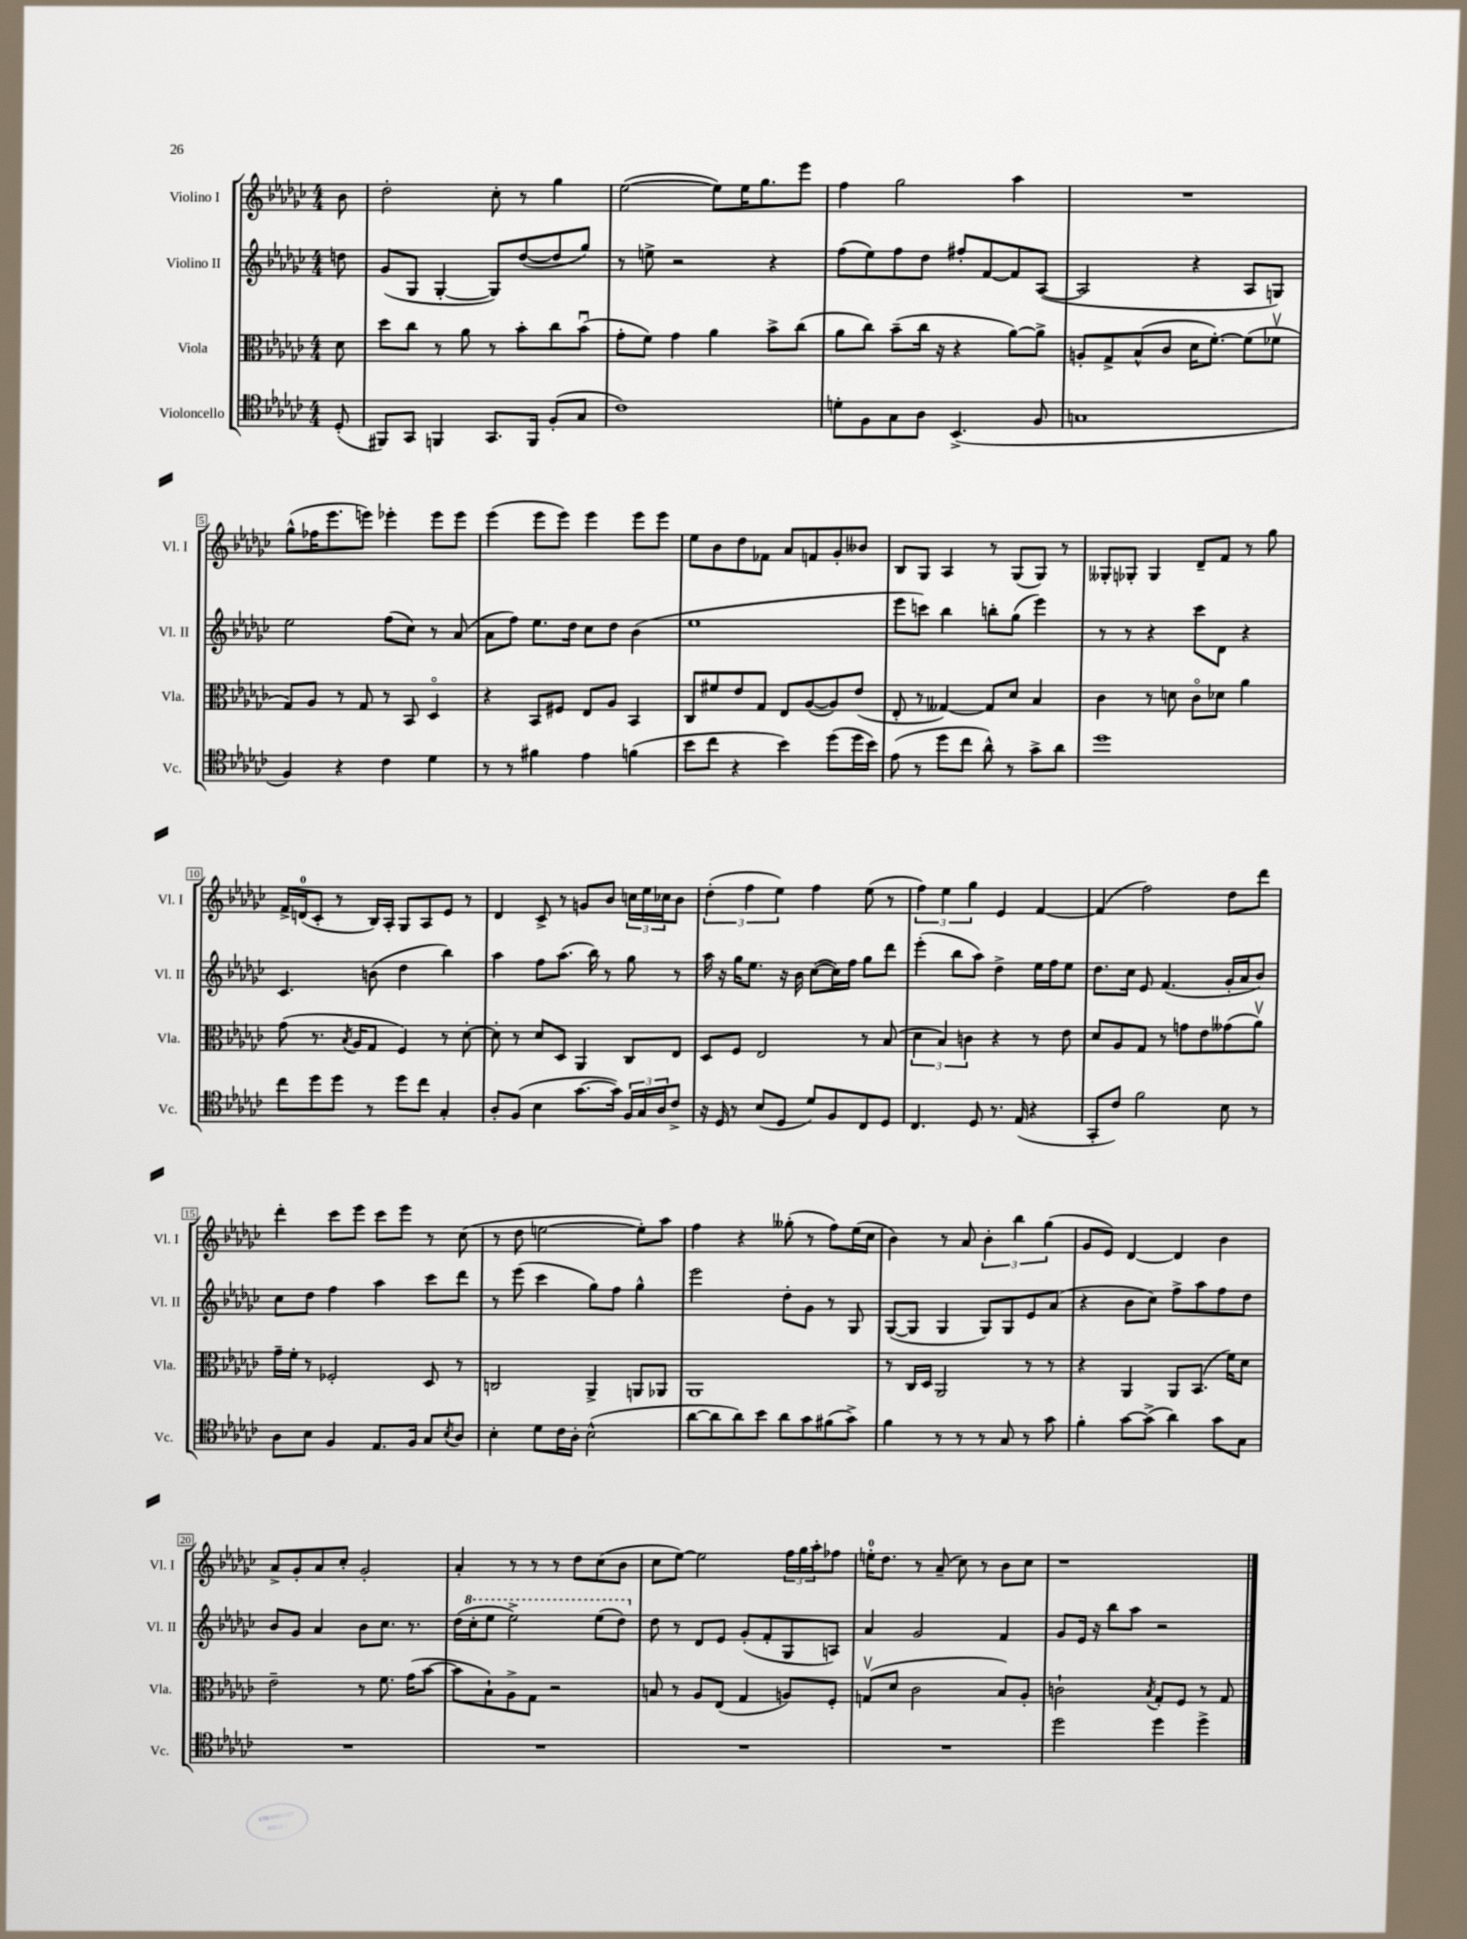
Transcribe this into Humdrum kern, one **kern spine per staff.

**kern	**kern	**kern	**kern
*staff4	*staff3	*staff2	*staff1
*clefC4	*clefC3	*clefG2	*clefG2
*k[b-e-a-d-g-c-]	*k[b-e-a-d-g-c-]	*k[b-e-a-d-g-c-]	*k[b-e-a-d-g-c-]
*M4/4	*M4/4	*M4/4	*M4/4
(8D-'/	8d-\	8dd\	8b-\
=	=	=	=
8FF#/L)	8dd-\L	(8g-/L	2dd-'\
8GG-/J	8cc-\J	8G-/J	.
4FF/	8r	[4G-'/	.
.	8a-\	.	.
8.GG-/L	8r	8G-/]L)	8cc-'\
.	8b-'\L	([8dd-/	8r
16FF/Jk	.	.	.
(8F'/L	8cc-\	8dd-/]	4gg-\
8G-/J	(8b-u\J	8gg-/J)	.
=	=	=	=
1c-)	8g-'\L	8r	([2ee-\
.	8f\J)	8ee^\	.
.	4g-\	2r	.
.	4a-\	.	8ee-\]L)
.	.	.	16ee-\K
.	.	.	8.gg-\
.	8b-^\L	4r	.
.	(8cc-\J	.	8eee-\J
=	=	=	=
8d'\L	8a-\L	(8ff\L	4ff\
8F\	8cc-\J)	8ee-\)	.
8G-\	(8b-~\L	8ff\	2gg-\
8A-\J	16cc-\Jk	8dd-\J	.
.	16r	.	.
(4.BB-^/	4r	8ff#'/L	.
.	.	[8f/	.
.	[8a-\L)	8f/]	4aa-\
8F/	8a-^\]J	([8A-/J	.
=	=	=	=
1G	8A'/L	2A-/]	1r
.	8G-^/	.	.
.	(8B-^^/	.	.
.	8c-/J	.	.
.	16d-\LK	4r	.
.	[8.f'\J)	.	.
.	(8f\]L	8A-/L	.
.	8f-v\J	8G/J)	.
=	=	=	=
4F/)	8G-/L)	2ee-\	(8gg-^^\L
.	8A-/J	.	16ff-\K
.	.	.	8.eee-\
4r	8r	.	.
.	8G-/	.	8eee\J)
4c-\	8r	(8ff\L	4eee-'\
.	8BB-/	8cc-\J)	.
4d-\	4D-o/	8r	8eee-\L
.	.	(8a-/	8eee-\J
=	=	=	=
8r	4r	8a-\L	(4eee-\
8r	.	8ff\J)	.
4f#\	8BB-/L	8.ee-\L	8eee-\L
.	8F#/J	.	8eee-\J)
.	.	16dd-\Jk	.
4e-\	8E-/L	8cc-\L	4eee-\
.	8A-/J	8dd-\J	.
(4f\	4BB-/	(4b-\	8eee-\L
.	.	.	8eee-\J
=	=	=	=
8b-\L	8C-/L	1ee-	8ee-\L
8cc-\J	8f#/	.	8b-\
4r	8e-/	.	8dd-\
.	8G-/J	.	8f-\J
4b-\)	8E-/L	.	8a-/L
.	([8A-/	.	8f/
(8dd-\L	8A-/])	.	8g-'/
16dd-\L	(8e-/J	.	8b--/J
16b-\JJ)	.	.	.
=	=	=	=
(8e-\	8E-'/	8eee-\L	8B-/L
8r	8r	8ccc\J)	8G-/J
8dd-\L	[4G--/)	4bb-\	4A-/
8cc-\J	.	.	.
8a-^^\)	8G--/]L	8bb'\L	8r
8r	8d-/J	(8gg-\J	(8G-/L
8g-^\L	4B-/	4eee-\)	8G-/J)
8a-\J	.	.	8r
=	=	=	=
1dd-	4c-\	8r	8G--'/L
.	.	8r	8G-'/J
.	8r	4r	4G-/
.	8d\	.	.
.	8c-o\L	8ccc-\L	8d-~/L
.	8d-\J	8d-\J	8f/J
.	4a-\	4r	8r
.	.	.	8gg-\
=	=	=	=
8cc-\L	(8g-\	4.c-/	16f^/LL
.	.	.	(16d/J
8dd-\	8.r	.	8c-'/J
8dd-\J	.	.	8r
.	8qB-/	.	.
.	16A-/LK	.	.
8r	8G-/J	(8b\	16B-/LL)
.	.	.	16A-'/JJ
8dd-\L	4F/)	4dd-\	8G-/L
8cc-\J	.	.	8A-/
4G-'/	8r	4bb-\)	8e-/J
.	[8d-'\	.	8r
=	=	=	=
8A-'/L	8d-'\]	4aa-\	4d-/
(8F/J	8r	.	.
4B-\	8d-/L	8ff\L	8c-^/
.	8D-/J	(8.aa-\J	8r
[8.g-\L	4AA-/	.	8g/L
.	.	16bb-\)	.
.	.	8r	8b-/J
16g-\]Jk)	.	.	.
24F/LL	8C-/L	8gg-\	24cc\LL
24G-/	.	.	24ee-\
24A-/J	.	.	24cc-\J
8c-^/J	8E-/J	8r	8b-\J
=	=	=	=
16r	8D-/L	16aa-\	(6dd-'\
16D-/	.	16r	.
8r	8F/J	16gg-\LK	.
.	.	.	6ff\
.	.	8.ee-\J	.
(8B-/L	2E-/	.	.
.	.	.	6ee-\)
8D-/J	.	16r	.
.	.	16b-\	.
8d-/L)	.	([8cc-\L	4ff\
8F/	.	16cc-\]L)	.
.	.	16ff\JJ	.
8C-/	8r	8gg-\L	(8ee-\
8D-/J	(8B-/	8ddd-\J	8r
=	=	=	=
4.C-/	6d-\	(4eee-'\	6ff\)
.	6B-/)	.	6ee-\
.	.	8bb-\L	.
.	6c\	.	6gg-\
8D-/	.	8aa-\J)	.
8.r	4r	4dd-^\	4e-/
(16E-/	.	.	.
4r	8r	16ee-\LL	[4f/
.	.	16ff\J	.
.	8e-\	8ee-\J	.
=	=	=	=
8GG-'/L	8d-/L	8.dd-\L	(4f/]
8c-/J)	8A-/	.	.
.	.	16cc-\Jk	.
2f\	8G-/J	8e-/	2ff\)
.	8r	(4.f/	.
.	8g\L	.	.
.	8e-\	.	.
8B-\	(8g--\	16g-'/LL	8dd-\L
.	.	16a-/J	.
8r	8a-v\J)	8b-/J)	8ddd-\J
=	=	=	=
8A-\L	16g-~\LL	8cc-\L	4ddd-'\
.	16f'\JJ	.	.
8B-\J	8r	8dd-\J	.
4F/	2F-'/	4ff\	8ccc-\L
.	.	.	8eee-\J
8.E-/L	.	4aa-\	8ccc-\L
.	.	.	8eee-\J
16F/Jk	.	.	.
8G-/L	8D-/	8ccc-\L	8r
8qB-/	.	.	.
8A-/J	8r	8ddd-\J	(8cc-\
=	=	=	=
4B-'\	2C/	8r	8r
.	.	(8eee-\	8dd-\
8d-\L	.	4ccc-\	[2ee\
16c-\L	.	.	.
16A-'\JJ	.	.	.
(2B-^^\	4AA-^/	8gg-\L)	.
.	.	8ff\J	.
.	8AA/L	4gg-^^\	8ee'\]L)
.	8AA-/J	.	8aa-\J
=	=	=	=
[8a-\L	1AA-	2eee-\	4ff\
8a-\]	.	.	.
8a-\)	.	.	4r
8b-\J	.	.	.
8a-\L	.	8dd-'\L	(8gg--'\
8g-\	.	8g-\J	8r
(8f#\	.	8r	8ff\L)
8g-^\J)	.	8G-/	(16ee-\L
.	.	.	16cc-\JJ
=	=	=	=
4f\	8r	([8G-/L	4b-\)
.	16C-/LL	8G-/]J	.
.	16D-/JJ	.	.
8r	2AA-/	4G-/	8r
8r	.	.	8a-/
8r	.	8G-/L)	6b-'\
8G-/	.	8G-/	.
.	.	.	6bb-\
8r	8r	8e-/	.
.	.	.	(6gg-\
8g-\	8r	(8a-/J	.
=	=	=	=
4f'\	4r	4r	8g-/L
.	.	.	8e-/J)
[8g-\L	4AA-/	8b-\L	[4d-/
(8g-^\]J	.	8cc-\J)	.
4a-\)	8AA-/L	8ff^\L	4d-/]
.	(8.BB-/J	8aa-\	.
8g-\L	.	8ff\	4b-\
.	16f\LK)	.	.
8G-\J	8d-\J	8dd-\J	.
=	=	=	=
1r	2e-~\	8b-/L	8a-^/L
.	.	8g-/J	8g-'/
.	.	4a-/	8a-/
.	.	.	8cc-'/J
.	8r	8b-\L	2g-'/
.	8.f\	8.cc-\J	.
.	(16g-\LK	8.r	.
.	[8b-\J	.	.
=	=	=	=
1r	8b-\]L	(16dd-\LL	4a-'/
.	.	16ccc-'\J	.
.	8B-`\)	8eee-\J	.
.	8A-^\	2eee-^\)	8r
.	8G-\J	.	8r
.	2r	.	8r
.	.	.	8dd-\L
.	.	(8eee-\L	(8cc-\
.	.	8ddd-\J)	8b-\J
=	=	=	=
1r	8B/	8dd-\	8cc-\L
.	8r	8r	[8ee-\J)
.	8A-/L	8d-/L	2ee-\]
.	(8E-/J	8e-/J	.
.	4G-/	(8g-'/L	.
.	.	8f'/	.
.	8A/L)	8G-/	24ff\LL
.	.	.	24gg-\
.	.	.	24aa-'\J
.	8F'/J	8A/J)	8ff-\J
=	=	=	=
1r	(8Gv/L	4a-/	16ee'\LK
.	.	.	8.dd-\J
.	8d-/J	.	.
.	2c-\	2g-/	8r
.	.	.	(8a-~/
.	.	.	8cc-\)
.	.	.	8r
.	8B-/L)	4f/	8b-\L
.	8A-'/J	.	8cc-\J
=	=	=	=
2dd-\	2c`\	8g-/L	1r
.	.	16e-/Jk	.
.	.	16r	.
.	.	8bb-\L	.
.	.	8aa-\J	.
.	8qB-/	.	.
4dd-\	8G-'/L	2r	.
.	8F/J	.	.
4dd-^\	8r	.	.
.	8G-/	.	.
==	==	==	==
*-	*-	*-	*-
